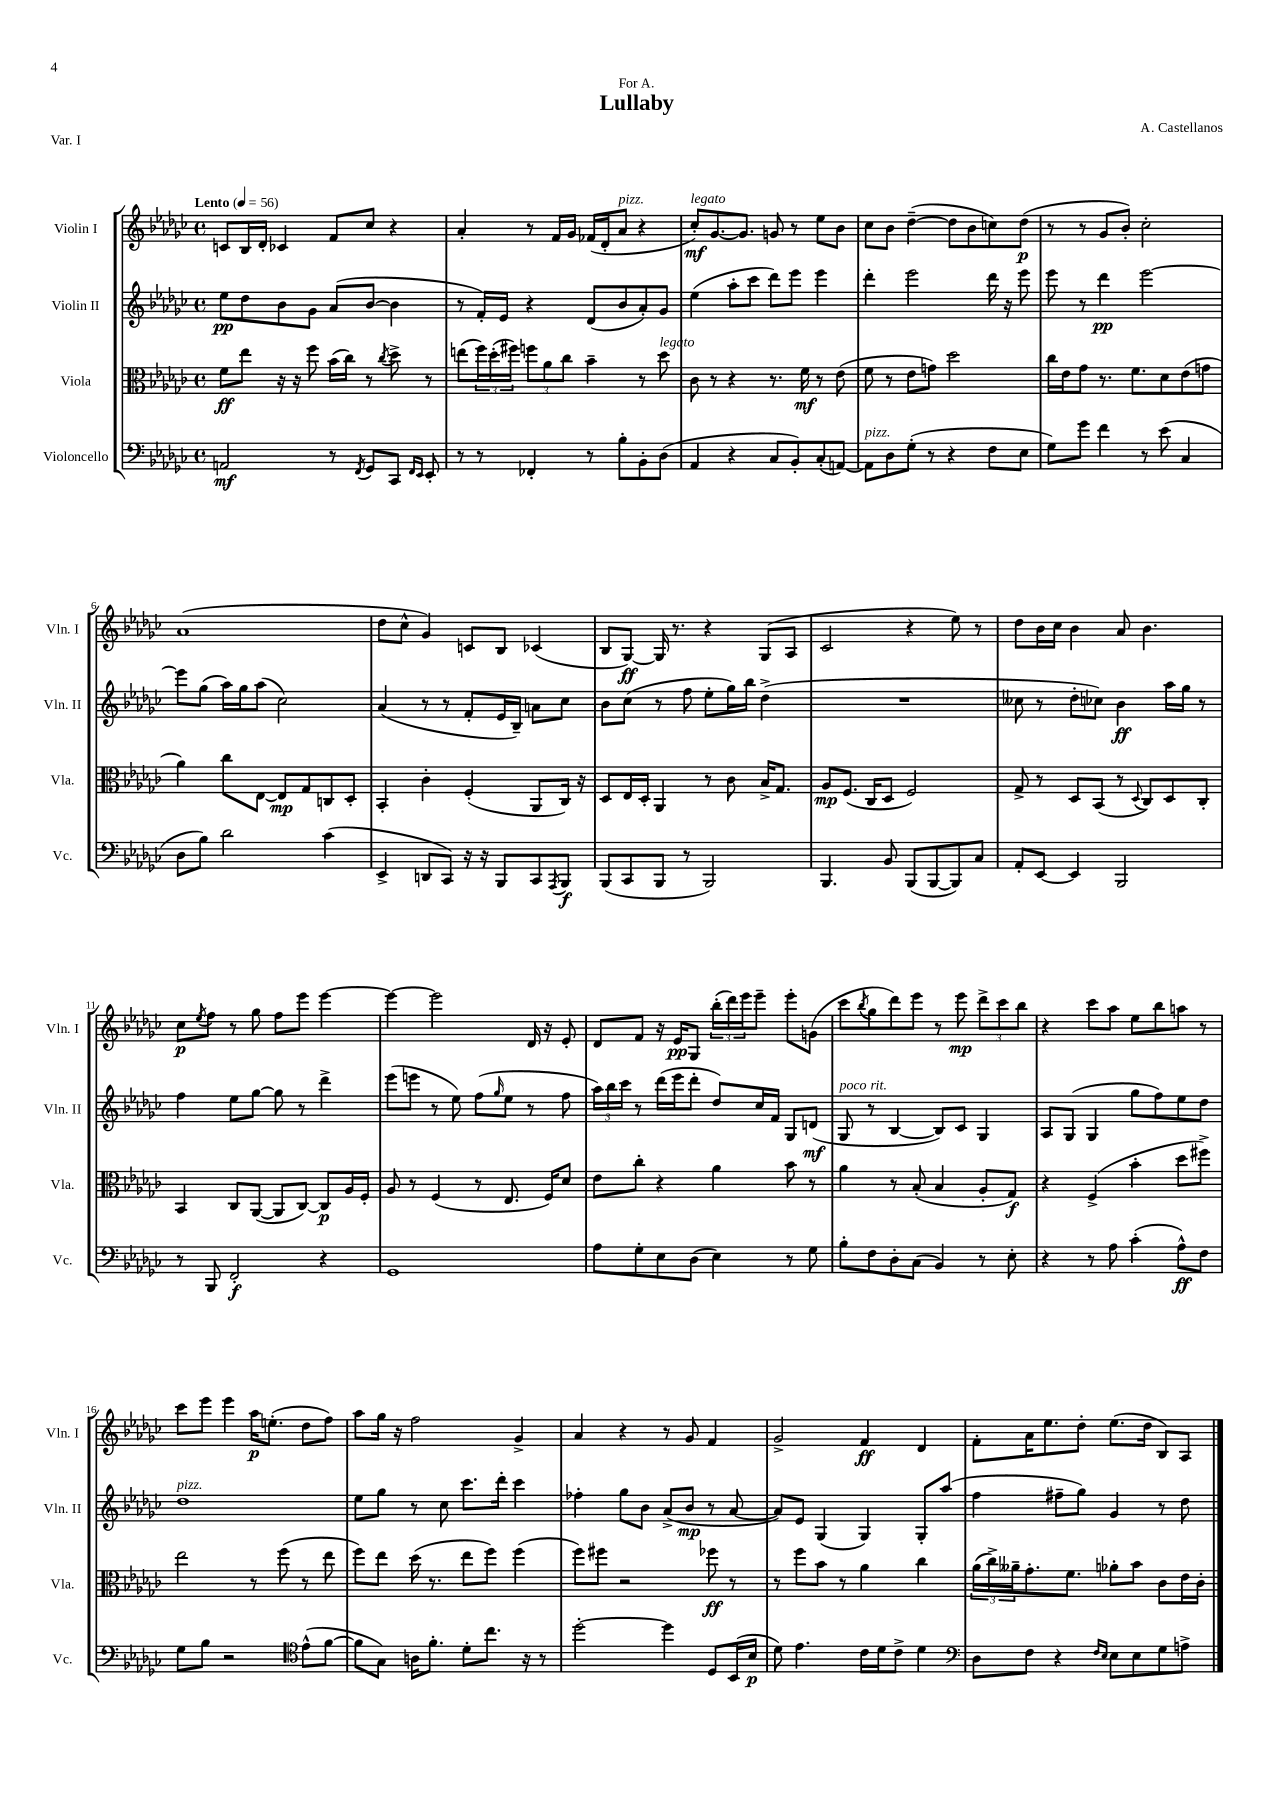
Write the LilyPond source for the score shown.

\header { title = "Lullaby" composer = "A. Castellanos" dedication = "For A." piece = "Var. I" }
<<
\new StaffGroup <<
\new Staff = "s0" \with { instrumentName = "Violin I" shortInstrumentName = "Vln. I" } {
    \clef treble \key ges \major \defaultTimeSignature \time 4/4 \tempo "Lento" 4 = 56
    c'8 bes16 des'16-. ces'4 f'8 ces''8 r4 |
    aes'4-. r8 f'16 ges'16 fes'16( des'16-. aes'8^\markup { \italic "pizz." } r4 |
    ces''8-.\mf^\markup { \italic "legato" }) ges'8.~ ges'8. g'8 r8 ees''8 bes'8 |
    ces''8 bes'8 des''4~--( des''8 bes'8 c''8) des''8\p( |
    r8 r8 ges'8 bes'8-.) ces''2-. |
    aes'1( |
    des''8 ces''8-^ ges'4) c'8 bes8 ces'4( |
    bes8 ges8~\ff) ges16 r8. r4 ges8( aes8 |
    ces'2 r4 ees''8) r8 |
    des''8 bes'16 ces''16 bes'4 aes'8 bes'4. |
    ces''8\p \acciaccatura { ees''8 } f''8 r8 ges''8 f''8 ees'''8 ees'''4~ |
    ees'''4~ ees'''2 des'16 r16 ees'8-. |
    des'8 f'8 r16 ees'16\pp ges8 \tuplet 3/2 { bes''16-.( des'''16) ees'''16 } ees'''8-- ees'''8-. g'8( |
    ces'''8 \acciaccatura { bes''8 } ges''8 des'''8) ees'''8 r8 ees'''8\mp \tuplet 3/2 { des'''8-> ces'''8 bes''8 } |
    r4 ces'''8 aes''8 ees''8 bes''8 a''8 r8 |
    ces'''8 ees'''8 ees'''4 aes''16\p e''8.-.( des''8 f''8) |
    aes''8 ges''16 r16 f''2 ges'4-> |
    aes'4 r4 r8 ges'8 f'4 |
    ges'2-> f'4\ff des'4 |
    f'8-. aes'16 ees''8. des''8-. ees''8.( des''16 bes8) aes8 \bar "|." |
}
\new Staff = "s1" \with { instrumentName = "Violin II" shortInstrumentName = "Vln. II" } {
    \clef treble \key ges \major \defaultTimeSignature \time 4/4
    ees''8\pp des''8 bes'8 ges'8 aes'8( bes'8~ bes'4 |
    r8 f'16-.) ees'16 r4 des'8( bes'8 aes'8-.) ges'8 |
    ees''4( aes''8-. ces'''8 des'''8) ees'''8 ees'''4 |
    des'''4-. ees'''2 des'''16 r16 ees'''8 |
    ees'''8 r8 des'''4\pp ees'''2~ |
    ees'''8 ges''8( aes''16) ges''16 aes''8( ces''2) |
    aes'4( r8 r8 f'8-. ees'16 bes16--) a'8 ces''8 |
    bes'8 ces''8( r8 f''8 ees''8-. ges''16) bes''16 des''4->( |
    R1 |
    ceses''8 r8 des''8-. ces''8) bes'4\ff aes''16 ges''16 r8 |
    f''4 ees''8 ges''8~ ges''8 r8 des'''4-> |
    ees'''8( e'''8 r8 ees''8) f''8( \grace { ges''16 } ees''8 r8 f''8 |
    \tuplet 3/2 { aes''16) bes''16 ces'''16 } r8 des'''16( ees'''16 des'''8-. des''8) ces''16 f'16 ges8 d'8\mf( |
    ges8^\markup { \italic "poco rit." } r8 bes4~ bes8) ces'8 ges4 |
    aes8 ges8( ges4 ges''8 f''8) ees''8 des''8 |
    des''1^\markup { \italic "pizz." } |
    ees''8 ges''8 r8 ces''8 ces'''8. des'''16-. ces'''4 |
    fes''4-. ges''8 bes'8 aes'8->( bes'8\mp r8 aes'8~ |
    aes'8) ees'8 ges4( ges4) ges8-. aes''8( |
    f''4 fis''8-- ges''8) ges'4 r8 des''8 \bar "|." |
}
\new Staff = "s2" \with { instrumentName = "Viola" shortInstrumentName = "Vla." } {
    \clef alto \key ges \major \defaultTimeSignature \time 4/4
    f'8\ff ees''8 r16 r16 f''8 bes'16( ces''16) r8 \acciaccatura { ces''8 } des''8-> r8 |
    e''8( \tuplet 3/2 { f''16) des''16-.( fis''16) } \tuplet 3/2 { f''8 aes'8 ces''8 } bes'4-- r8 des''8^\markup { \italic "legato" } |
    ces'8 r8 r4 r8. f'16\mf r8 ees'8( |
    f'8 r8 ees'8 g'8) des''2 |
    ces''16 ees'16 ges'8 r8. f'8. des'8 ees'8( g'8 |
    aes'4) ces''8 ees8~ ees8\mp ges8 c8 des8-. |
    bes,4-. ces'4-. f4-.( aes,8 ces16) r16 |
    des8 ees16 des16-. aes,4 r8 ces'8 bes16-> ges8. |
    aes8\mp f8.( ces16 des8 f2) |
    ges8-> r8 des8 bes,8( r8 \appoggiatura { des8 } ces8) des8 ces8-. |
    bes,4 ces8 aes,8~( aes,8 ces8~) ces8\p aes16 f16-. |
    aes8 r8 f4( r8 ees8. f16) des'8 |
    ees'8 ces''8-. r4 aes'4 bes'8 r8 |
    aes'4 r8 bes8-.( bes4 aes8-. ges8\f) |
    r4 f4->( bes'4-. des''8 fis''8->) |
    ees''2 r8 f''8( r8 ees''8 |
    f''8) ees''8 des''16( r8. ees''8 f''8) f''4( |
    f''8) fis''8 r2 fes''8\ff r8 |
    r8 f''8 bes'8 r8 aes'4 ces''4 |
    \tuplet 3/2 { aes'16( ces''16->) aeses'16-- } ges'8.-. f'8. aes'8-. bes'8 ces'8 ees'16 ces'16-. \bar "|." |
}
\new Staff = "s3" \with { instrumentName = "Violoncello" shortInstrumentName = "Vc." } {
    \clef bass \key ges \major \defaultTimeSignature \time 4/4
    a,2\mf r8 \acciaccatura { f,8 } ges,8 ces,8 \grace { f,16 ees,16 } ees,8-. |
    r8 r8 fes,4-. r8 bes8-. bes,8-. des8( |
    aes,4 r4 ces8 bes,8-.) ces8-.( a,8~) |
    a,8^\markup { \italic "pizz." } des8 ges8-.( r8 r4 f8 ees8 |
    ges8) ges'8 f'4 r8 ees'8( ces4 |
    des8 bes8) des'2 ces'4( |
    ees,4-> d,8 ces,8) r16 r16 bes,,8 ces,8 \acciaccatura { aes,,8 } bes,,8\f |
    bes,,8( ces,8 bes,,8 r8 bes,,2) |
    bes,,4. bes,8 bes,,8( bes,,8~ bes,,8) ces8 |
    aes,8-. ees,8~ ees,4 bes,,2 |
    r8 bes,,8 f,2-.\f r4 |
    ges,1 |
    aes8 ges8-. ees8 des8( ees4) r8 ges8 |
    bes8-. f8 des8-. ces8( bes,4) r8 ees8-. |
    r4 r8 aes8 ces'4-.( aes8-^\ff) f8 |
    ges8 bes8 r2 \clef tenor ees'8-^( f'8~ |
    f'8 ges8) a16 f'8.-. des'8-. ces''8. r16 r8 |
    des''2~-. des''4 des8 bes,16( bes16\p |
    des'8) ees'4. ces'16 des'16 ces'8-> des'4 |
    \clef bass des8 f8 r4 \grace { f16 ees16 } ees8 ees8 ges8 a8-> \bar "|." |
}
>>
>>
